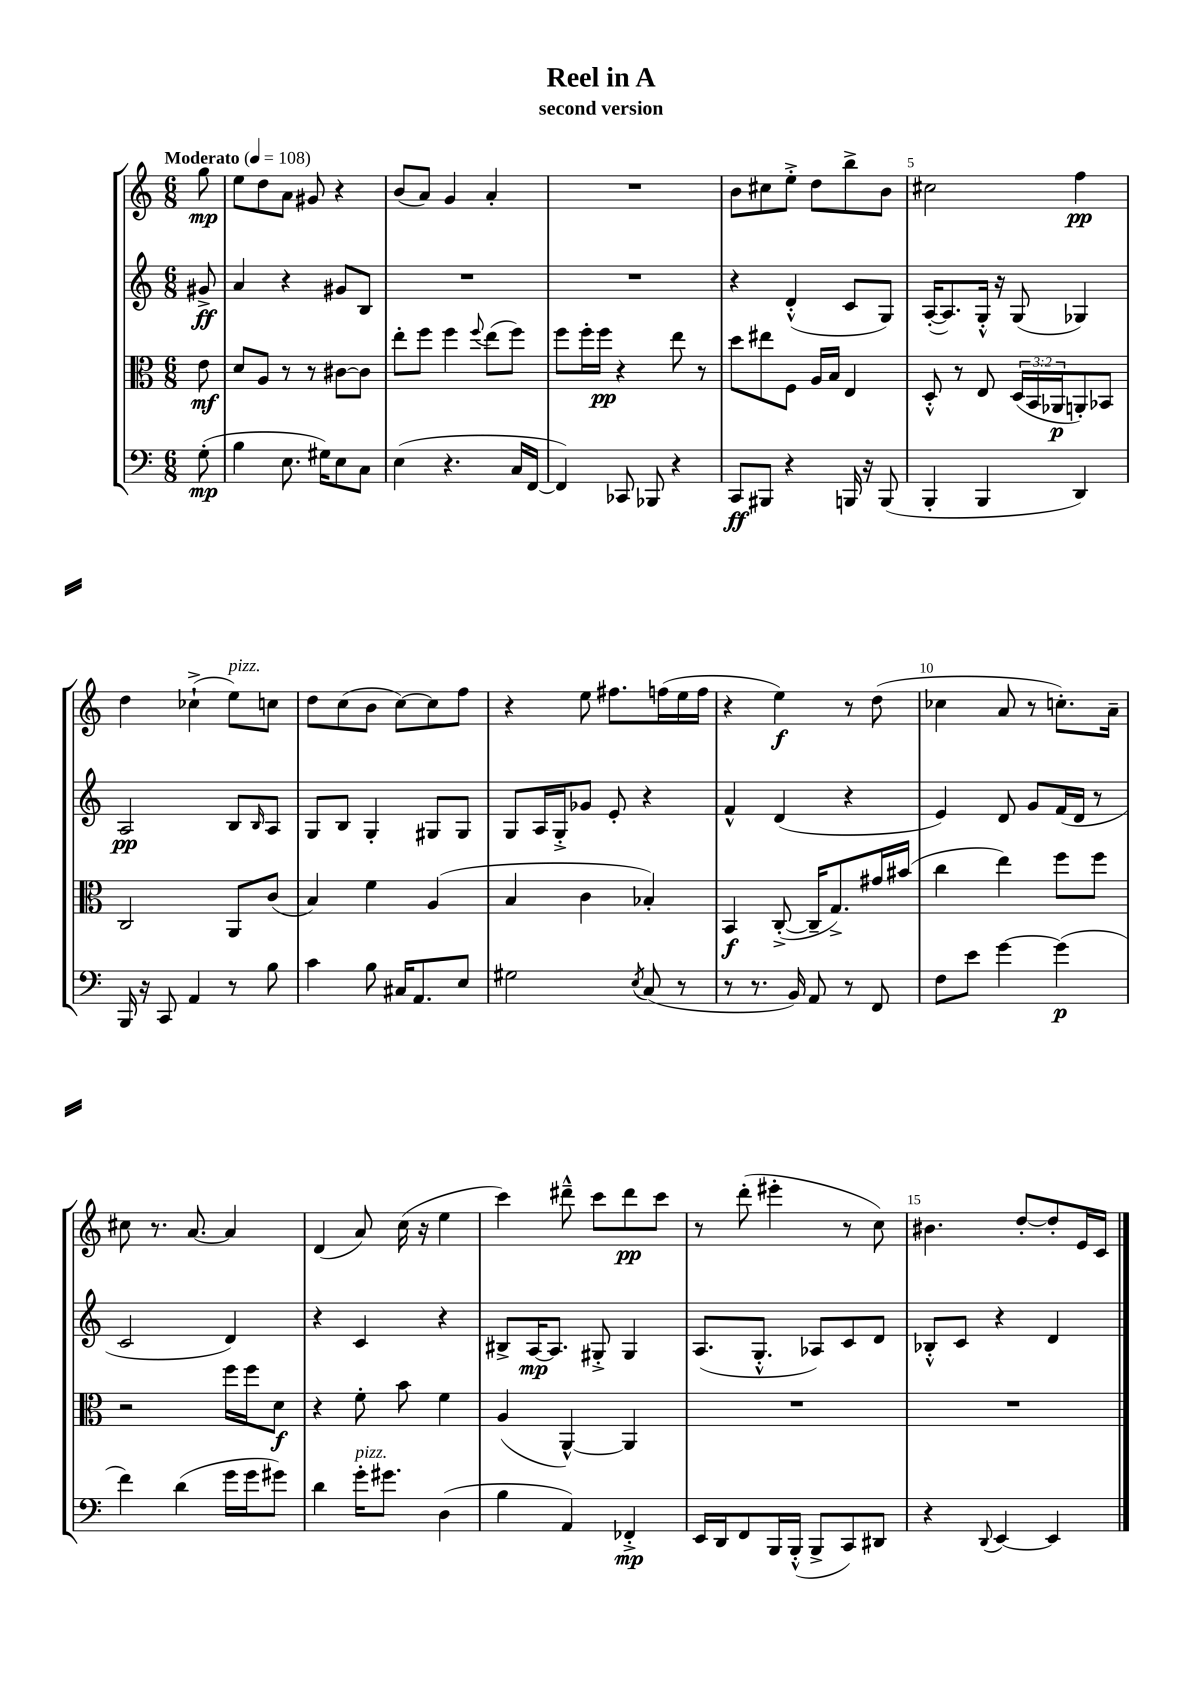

**kern	**kern	**kern	**kern
*staff4	*staff3	*staff2	*staff1
*clefF4	*clefC3	*clefG2	*clefG2
*k[]	*k[]	*k[]	*k[]
*M6/8	*M6/8	*M6/8	*M6/8
*MM108	*MM108	*MM108	*MM108
(8G'	8e	8g#^	8gg
=	=	=	=
4B	8d	4a	8ee
.	8A	.	8dd
8.E	8r	4r	8a
.	8r	.	8g#
16G#)	.	.	.
8E	[8c#	8g#	4r
8C	8c#]	8B	.
=	=	=	=
(4E	8ee'	2.r	(8b
.	8ff	.	8a)
4.r	4ff	.	4g
.	8qqff	.	.
.	(8ee	.	4a'
16C	8ff)	.	.
[16FF	.	.	.
=	=	=	=
4FF])	8ff	2.r	2.r
.	16ff'	.	.
.	16ff	.	.
8CC-	4r	.	.
8BBB-	.	.	.
4r	8ee	.	.
.	8r	.	.
=	=	=	=
8CC	8dd	4r	8b
8BBB#	8ee#	.	8cc#
4r	8F	(4d'^^	8ee'^
.	16A	.	8dd
.	16B	.	.
16BBB	4E	8c	8bb^
16r	.	.	.
(8BBB	.	8G)	8b
=	=	=	=
4BBB'	8D'^^	([16A'	2cc#
.	.	8.A])	.
.	8r	.	.
4BBB	8E	16G'^^	.
.	.	16r	.
.	(24D	(8G	.
.	24BB	.	.
.	24AA-	.	.
4DD)	8AA')	4G-)	4ff
.	8BB-	.	.
=	=	=	=
16BBB	2C	2A	4dd
16r	.	.	.
8CC	.	.	.
4AA	.	.	(4cc-`^
8r	8AA	8B	8ee)
.	.	16qqB	.
8B	(8c	8A	8cc
=	=	=	=
4c	4B)	8G	8dd
.	.	8B	(8cc
8B	4f	4G'	8b
16C#	.	.	[8cc)
8.AA	.	.	.
.	(4A	8G#	8cc]
8E	.	8G#	8ff
=	=	=	=
2G#	4B	8G	4r
.	.	16A	.
.	.	16G'^	.
.	4c	8g-	8ee
.	.	8e'	8.ff#
8qE	.	.	.
(8C	4B-')	4r	.
.	.	.	(16ff
8r	.	.	16ee
.	.	.	16ff
=	=	=	=
8r	4BB	4f^^	4r
8.r	.	.	.
.	([8C'^	(4d	4ee)
16BB)	.	.	.
8AA	16C~]	.	.
.	8.G^)	.	.
8r	.	4r	8r
8FF	16g#	.	(8dd
.	(16b#	.	.
=	=	=	=
8F	4cc	4e)	4cc-
8e	.	.	.
[4g	4ee)	8d	8a
.	.	8g	8r
(4g]	8ff	(16f	8.cc')
.	.	16d	.
.	8ff	8r	.
.	.	.	16a~
=	=	=	=
4f)	2r	2c	8cc#
.	.	.	8.r
(4d	.	.	.
.	.	.	[8.a
16g	16ff	4d)	4a]
16g	16ff	.	.
8g#)	8d	.	.
=	=	=	=
4d	4r	4r	(4d
16g'	8f'	4c	8a)
8.g#	.	.	.
.	8b	.	(16cc
.	.	.	16r
(4D	4f	4r	4ee
=	=	=	=
4B	(4A	8B#^	4ccc)
.	.	[16A	.
.	.	8.A]	.
4AA)	[4AA^^)	.	8ddd#~^^
.	.	8G#'^	8ccc
4FF-'^	4AA]	4G#	8ddd#
.	.	.	8ccc
=	=	=	=
16EE	2.r	(8.A	8r
16DD	.	.	.
8FF	.	.	(8ddd'
.	.	8.G'^^	.
16BBB	.	.	4eee#'
(16BBB'^^	.	.	.
8BBB^	.	8A-)	.
8CC)	.	8c	8r
8DD#	.	8d	8cc)
=	=	=	=
4r	2.r	8B-'^^	4.b#
.	.	8c	.
8qqDD	.	.	.
[4EE	.	4r	.
.	.	.	[8dd'
4EE]	.	4d	8dd']
.	.	.	16e
.	.	.	16c
==	==	==	==
*-	*-	*-	*-
